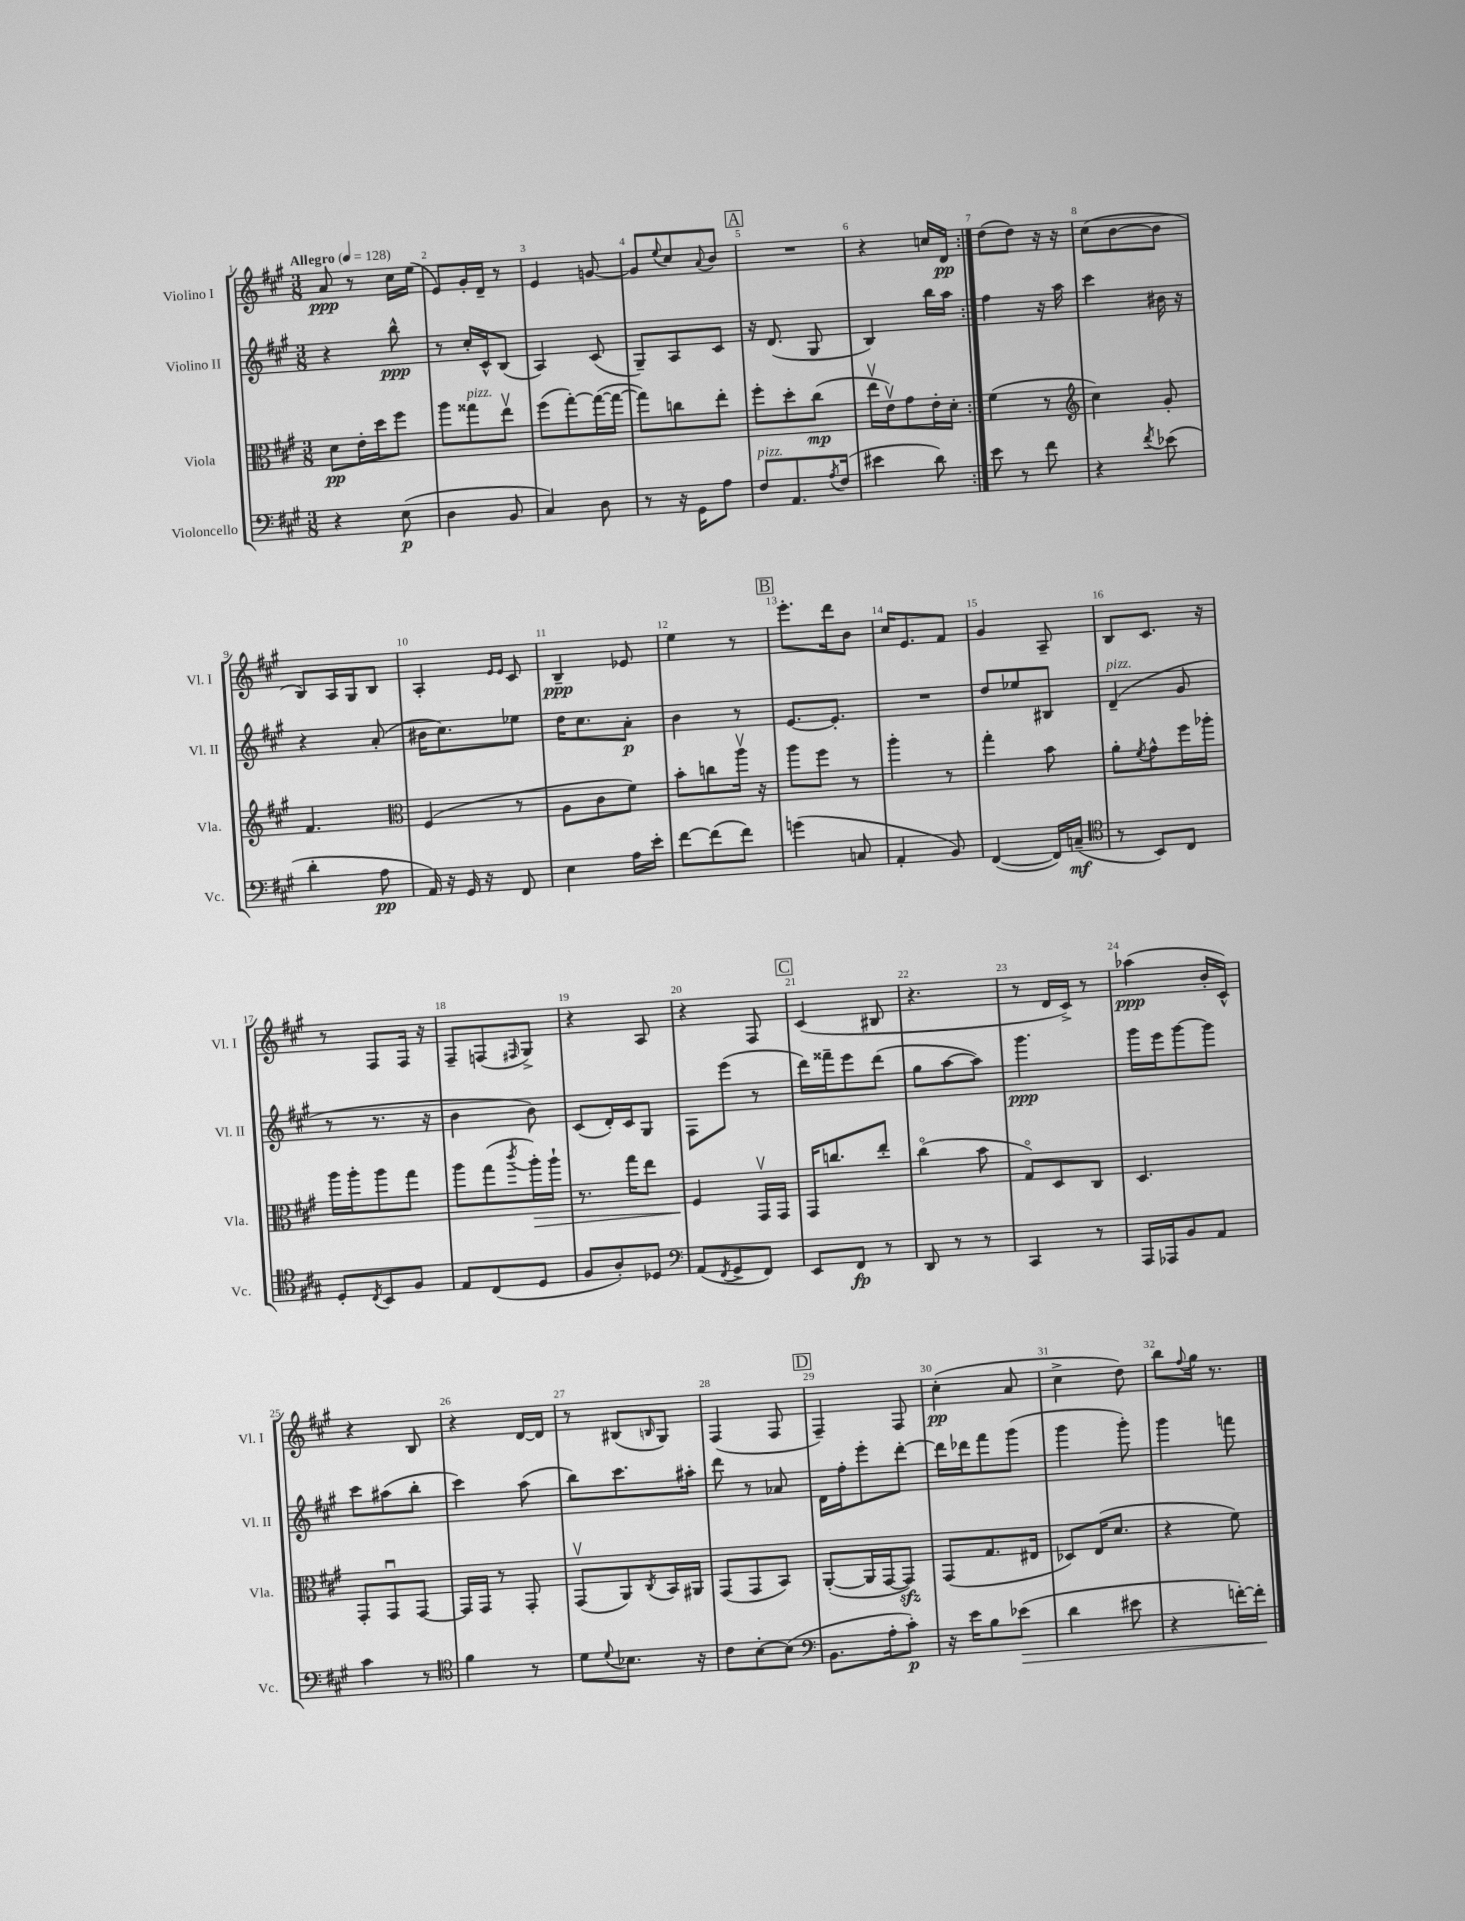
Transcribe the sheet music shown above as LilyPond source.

<<
\new StaffGroup <<
\new Staff = "s0" \with { instrumentName = "Violino I" shortInstrumentName = "Vl. I" } {
    \clef treble \key a \major \numericTimeSignature \time 3/8 \tempo "Allegro" 4 = 128
    \repeat volta 2 { a'8\ppp r8 cis''16 e''16( |
    e'8) gis'16-. d'16-- r8 |
    e'4 g'8~ |
    g'8 \appoggiatura { e''8 } cis''8 \appoggiatura { a'8 } b'8 |
    \mark \markup { \box "A" } R4. |
    r4 c''16 d'16\pp | }
    d''8( d''8) r16 r16 |
    cis''8( b'8~ b'8 |
    b8) a16 gis16 b8 |
    a4-. \grace { e'16 e'16 } cis'8 |
    b4--\ppp ees'8 |
    e''4 r8 |
    \mark \markup { \box "B" } e'''8.-. d'''16 b'8 |
    cis''16 e'8. fis'8 |
    gis'4 a8-- |
    b8 cis'8. r16 |
    r8 fis8 fis16 r16 |
    fis8-- f8( \grace { fis16 } gis8->) |
    r4 a8 |
    r4 fis8 |
    \mark \markup { \box "C" } cis'4( bis8 |
    r4. |
    r8 d'16 cis'16->) r8 |
    aes''4\ppp( b'16-. cis'16-^) |
    r4 b8 |
    r4 d'16~ d'16 |
    r8 bis8( \grace { b16 } gis8) |
    fis4( fis8 |
    \mark \markup { \box "D" } fis4--) fis8 |
    cis''4-.\pp( a'8 |
    cis''4-> d''8) |
    b''8 \appoggiatura { fis''8 } gis''16 r8. \bar "|." |
}
\new Staff = "s1" \with { instrumentName = "Violino II" shortInstrumentName = "Vl. II" } {
    \clef treble \key a \major \numericTimeSignature \time 3/8
    \repeat volta 2 { r4 b''8-^\ppp |
    r8 cis''16-. cis'16-^ b8( |
    a4) cis'8( |
    gis8--) a8 cis'8 |
    \mark \markup { \box "A" } r16 d'8.( gis8 |
    b4) b''16 a''16 | }
    fis''4 r16 a''16 |
    cis'''4 bis'16 r16 |
    r4 a'8-.( |
    bis'16 cis''8.) ees''8 |
    d''16 cis''8. a'8-.\p |
    b'4 r8 |
    \mark \markup { \box "B" } e'8.~ e'8.-. |
    R4. |
    d''8 ees''8 bis8 |
    d'4--^\markup { \italic "pizz." }( gis'8 |
    r8 r8. r16 |
    b'4 b'8) |
    cis'8( d'16-.) cis'16 gis8 |
    fis8 e'''8( r8 |
    \mark \markup { \box "C" } d'''16) fisis'''16-- e'''8 d'''8( |
    gis''8 a''8~ a''8) |
    gis'''4.\ppp |
    gis'''16 e'''16 gis'''8~ gis'''8 |
    cis'''8 ais''8( b''8-. |
    cis'''4) a''8( |
    b''8) cis'''8. ais''16-. |
    d'''8 r8 aes'8 |
    \mark \markup { \box "D" } d'16 fis''16-. e'''8-. d'''8~-. |
    d'''16 des'''16 fis'''8 gis'''8( |
    gis'''4 gis'''8-.) |
    gis'''4 f'''8 \bar "|." |
}
\new Staff = "s2" \with { instrumentName = "Viola" shortInstrumentName = "Vla." } {
    \clef alto \key a \major \numericTimeSignature \time 3/8
    \repeat volta 2 { d'8\pp e'16-. d''16 fis''8 |
    a''8 gisis''8^\markup { \italic "pizz." } e''8\upbow |
    fis''8( gis''8~-.) gis''16~( gis''16~ |
    gis''8) c''8 e''8-. |
    \mark \markup { \box "A" } fis''8-. d''8-. cis''8\mp( |
    e''16\upbow e'16\upbow) gis'8 e'16-. d'16-. | }
    fis'4( r8 |
    \clef treble cis''4) gis'8-. |
    fis'4. |
    \clef alto fis4( r8 |
    a8 cis'8 fis'8) |
    b'8-. c''8 a''16\upbow r16 |
    \mark \markup { \box "B" } a''8 fis''8 r8 |
    a''4-. r8 |
    gis''4-. b'8 |
    a'8-. \acciaccatura { fis'8 } gis'8-^ fis''16 aes''16-. |
    a''16 a''16-. a''8 gis''8 |
    a''8 gis''8( \acciaccatura { cis'''8 } a''16-.\>) a''16-! |
    r8. gis''16 e''8 |
    fis4\! gis,16\upbow gis,16 |
    \mark \markup { \box "C" } gis,16 c''8. e''8-. |
    cis''4\flageolet( b'8 |
    gis8\flageolet) d8 cis8 |
    d4. |
    gis,8-. gis,8\downbow gis,8~ |
    gis,16 gis,16 r8 gis,8-. |
    gis,8\upbow( a,8) \acciaccatura { cis8 } b,16 ais,16 |
    gis,8( gis,8 b,8) |
    \mark \markup { \box "D" } a,8~-.( a,16 gis,16~ gis,8\sfz) |
    gis,8( gis8. eis16 |
    des8) e16( d'8. |
    r4 fis'8) \bar "|." |
}
\new Staff = "s3" \with { instrumentName = "Violoncello" shortInstrumentName = "Vc." } {
    \clef bass \key a \major \numericTimeSignature \time 3/8
    \repeat volta 2 { r4 e8\p( |
    d4 b,8 |
    cis4) d8 |
    r8 r16 gis,16 a8 |
    \mark \markup { \box "A" } fis8^\markup { \italic "pizz." } a,8. \acciaccatura { a8 } fis16( |
    eis'4 d'8) | }
    e'8 r8 fis'8 |
    r4 \acciaccatura { fis'8 } ees'8( |
    d'4-. a8\pp |
    a,16) r16 gis,16 r16 fis,8 |
    e4 a16 e'16-. |
    fis'8~ fis'8( fis'8) |
    \mark \markup { \box "B" } g'4( c8 |
    a,4-. b,8) |
    fis,4~( fis,16) c16--\mf( |
    \clef tenor r8 b,8) cis8 |
    d8-. \acciaccatura { cis8 } b,8 fis8 |
    e8 cis8( d8 |
    fis8 a8-.) des8 |
    \clef bass a,8( \acciaccatura { fis,8 } gis,8-> fis,8) |
    \mark \markup { \box "C" } e,8 fis,8\fp r8 |
    d,8 r8 r8 |
    cis,4 r8 |
    a,,16 aes,,16 b,8 a,8 |
    cis'4 r8 |
    \clef tenor fis'4 r8 |
    d'8 \appoggiatura { d'8 } bes8. r16 |
    cis'8 b8~-. b8( |
    \mark \markup { \box "D" } \clef bass b,8. a16-. cis'8-.\p) |
    r16 e'16 b8 ees'8\>( |
    d'4 eis'8 |
    r4 f'16~-.) f'16-.\! \bar "|." |
}
>>
>>
\layout { \context { \Score \override BarNumber.break-visibility = ##(#f #t #t) barNumberVisibility = #all-bar-numbers-visible } }
